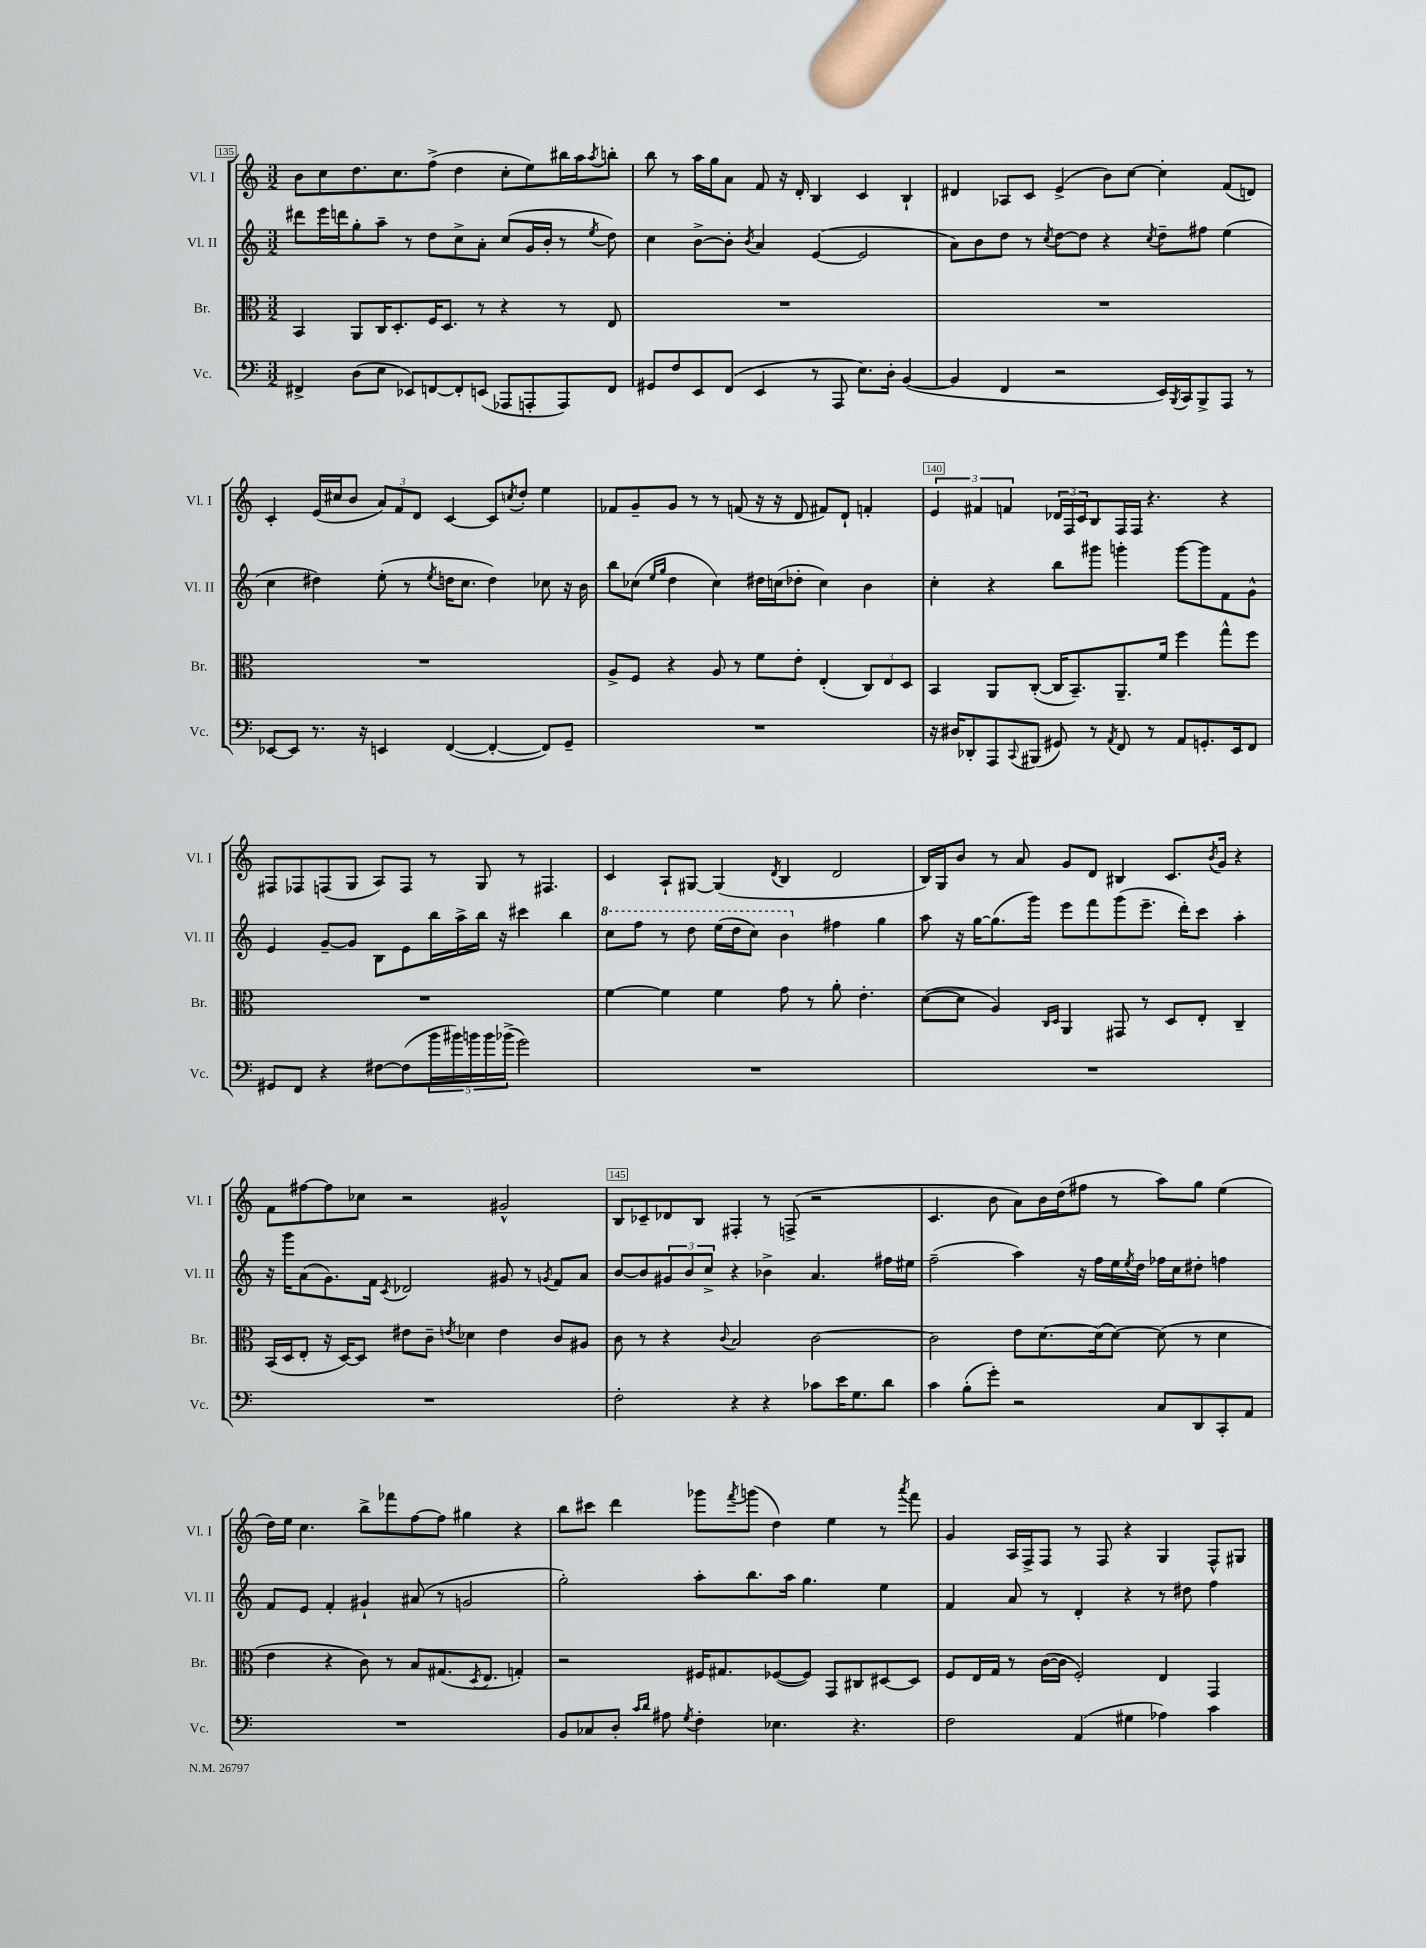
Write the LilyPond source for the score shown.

<<
\new StaffGroup <<
\new Staff = "s0" \with { instrumentName = "Vl. I" shortInstrumentName = "Vl. I" } {
    \clef treble \key c \major \numericTimeSignature \time 3/2
    b'8 c''8 d''8. c''8. f''8->( d''4 c''8-. e''8) bis''16 a''16 \acciaccatura { a''8 } b''8-. |
    b''8 r8 a''16 g''16 a'8 f'8 r16 d'16-. b4 c'4 b4-! |
    dis'4 aes8 c'8 e'4->( b'8) c''8~ c''4-. f'8( d'8) |
    c'4-. e'16( cis''16 b'8 \tuplet 3/2 { a'8) f'8 d'8 } c'4~ c'8 \acciaccatura { c''8 } d''8-. e''4 |
    fes'8 g'8-- g'8 r8 r8 f'8( r16 r16 d'8 fis'8) d'8-! f'4-. |
    \tuplet 3/2 { e'4 fis'4 f'4 } \tuplet 3/2 { des'16 f16 c'16 } b8 f16 f16 r4. r4 |
    fis8 fes8 f8( g8 a8) f8 r8 g8 r8 fis4. |
    c'4 a8-! gis8~ gis4( \acciaccatura { d'8 } b4 d'2 |
    b16) g16 b'8 r8 a'8 g'8 d'8 bis4 c'8. \acciaccatura { b'8 } g'16 r4 |
    f'8 fis''8~ fis''8 ces''8 r2 gis'2-^ |
    b8 ces'8-- des'8 b8 fis4-. r8 f8->( r2 |
    c'4. b'8 a'8) b'16 d''16( fis''8 r8 a''8) g''8 e''4( |
    d''16) e''16 c''4. b''8-> fes'''8 f''8~ f''8 gis''4 r4 |
    b''8 cis'''8 d'''4 ges'''8 \acciaccatura { f'''8 } g'''8( d''4) e''4 r8 \acciaccatura { a'''8 } f'''8 |
    g'4 a16 f16-> f8 r8 f8 r4 g4 f8-^ gis8 \bar "|." |
}
\new Staff = "s1" \with { instrumentName = "Vl. II" shortInstrumentName = "Vl. II" } {
    \clef treble \key c \major \numericTimeSignature \time 3/2
    dis'''8 e'''16 d'''16 g''8-. a''8-- r8 d''8 c''8-> a'8-. c''8( g'16 b'16-. r8 \acciaccatura { e''8 } d''8) |
    c''4 b'8~-> b'8-. \acciaccatura { b'8 } a'4 e'4~( e'2 |
    a'8) b'8 d''8 r8 \acciaccatura { c''8 } d''8~ d''8 r4 \acciaccatura { c''8 } d''8-- fis''8 e''4( |
    c''4 dis''4) e''8-.( r8 \acciaccatura { e''8 } d''16 c''8. d''4) ces''8 r16 b'16 |
    b''8 ces''8( \grace { e''16 g''16 } d''4 ces''4) dis''16 c''16( des''8-. c''4) b'4 |
    c''4-. r4 b''8 gis'''8 g'''4-. g'''8~ g'''8 f'8 g'8-^ |
    e'4 g'8~-- g'8 b8 e'8 b''16 a''16-> b''16 r16 cis'''4 b''4 |
    \ottava #1 c'''8 f'''8 r8 d'''8 e'''16( d'''16 c'''8) b''4 \ottava #0 fis''4 g''4 |
    a''8 r16 g''16~ g''8.( g'''16) e'''8 f'''8 g'''8( e'''8.-- d'''16-.) c'''8 a''4-. |
    r16 g'''16 a'8( g'8.) f'16 \acciaccatura { c'8 } des'2 gis'8 r8 \acciaccatura { g'8 } f'8 a'8 |
    b'8~ b'8 \tuplet 3/2 { gis'8 b'8 c''8-> } r4 bes'4-> a'4. fis''16 eis''16 |
    f''2--( a''4) r16 f''16 e''16 \acciaccatura { e''8 } d''16 fes''16 c''16 dis''8-. f''4 |
    f'8 e'8 f'4-. gis'4-! ais'8( r8 g'2 |
    g''2-.) a''8-. b''8. a''16 g''4. e''4 |
    f'4 a'8 r8 d'4-. r4 r8 dis''8 f''4 \bar "|." |
}
\new Staff = "s2" \with { instrumentName = "Br." shortInstrumentName = "Br." } {
    \clef alto \key c \major \numericTimeSignature \time 3/2
    b,4 a,8 c16 d8.-. f16 d8. r8 r4 r8 e8 |
    R1. |
    R1. |
    R1. |
    a8-> f8 r4 a8 r8 f'8 e'8-. e4-.( \tuplet 3/2 { c8) e8 d8 } |
    b,4 a,8 c8~-.( c16 b,8.--) a,8.-- f'16 f''4 g''8-^ f''8 |
    R1. |
    f'4~ f'4 f'4 g'8 r8 a'8-. e'4.-. |
    d'8~( d'8 a4) \grace { c16 d16 } a,4 gis,8 r8 d8 e8-. c4-- |
    b,16( d16 e8-. r16 d16~) d8 eis'8 c'8-- \acciaccatura { e'8 } des'4 e'4 c'8 ais8 |
    c'8 r8 r4 \appoggiatura { c'8 } b2 c'2~ |
    c'2 e'8 d'8.~ d'16( d'8~) d'8( r8 d'4 |
    e'4 r4 c'8) r8 b8 gis8.( \acciaccatura { d8 } e8. g4-.) |
    r2 fis16 gis8. fes8~( fes8) g,8 cis8 dis8~ dis8 |
    f8 e16 g16 r8 c'16~( c'16 f2-.) e4 g,4 \bar "|." |
}
\new Staff = "s3" \with { instrumentName = "Vc." shortInstrumentName = "Vc." } {
    \clef bass \key c \major \numericTimeSignature \time 3/2
    fis,4-> d8( e8 ees,8) f,8~ f,8-. e,8( aes,,8 a,,8-. a,,8) f,8 |
    gis,8 f8 e,8 f,8( e,4 r8 a,,8 e8.) d16-. b,4~( |
    b,4 f,4 r2 e,16) \acciaccatura { b,,8 } c,16 b,,8-> a,,8 r8 |
    ees,8~ ees,8 r8. r16 e,4 f,4~( f,4~-. f,8) g,8-- |
    R1. |
    r16 dis16 des,8-. a,,8 \appoggiatura { c,8 } bis,,8( gis,8) r8 \acciaccatura { a,8 } f,8 r8 a,8 g,8.-. e,16 f,8 |
    gis,8 f,8 r4 fis8~ fis8( \tuplet 5/4 { b'16 bis'16) b'16 b'16 bes'16->( } g'2) |
    R1. |
    R1. |
    R1. |
    f2-. r4 r4 ces'8 e'16 g8. d'8 |
    c'4 b8-.( g'8-.) r2 c8 d,8 c,8-. a,8 |
    R1. |
    b,8 ces8 d8-. \grace { c'16 d'16 } ais8 \acciaccatura { g8 } f4-. ees4. r4. |
    f2 a,4( gis4 aes4) c'4 \bar "|." |
}
>>
>>
\layout { \context { \Score currentBarNumber = #135 \override BarNumber.break-visibility = ##(#f #t #t) barNumberVisibility = #(every-nth-bar-number-visible 5) \override BarNumber.stencil = #(make-stencil-boxer 0.1 0.3 ly:text-interface::print) } }
